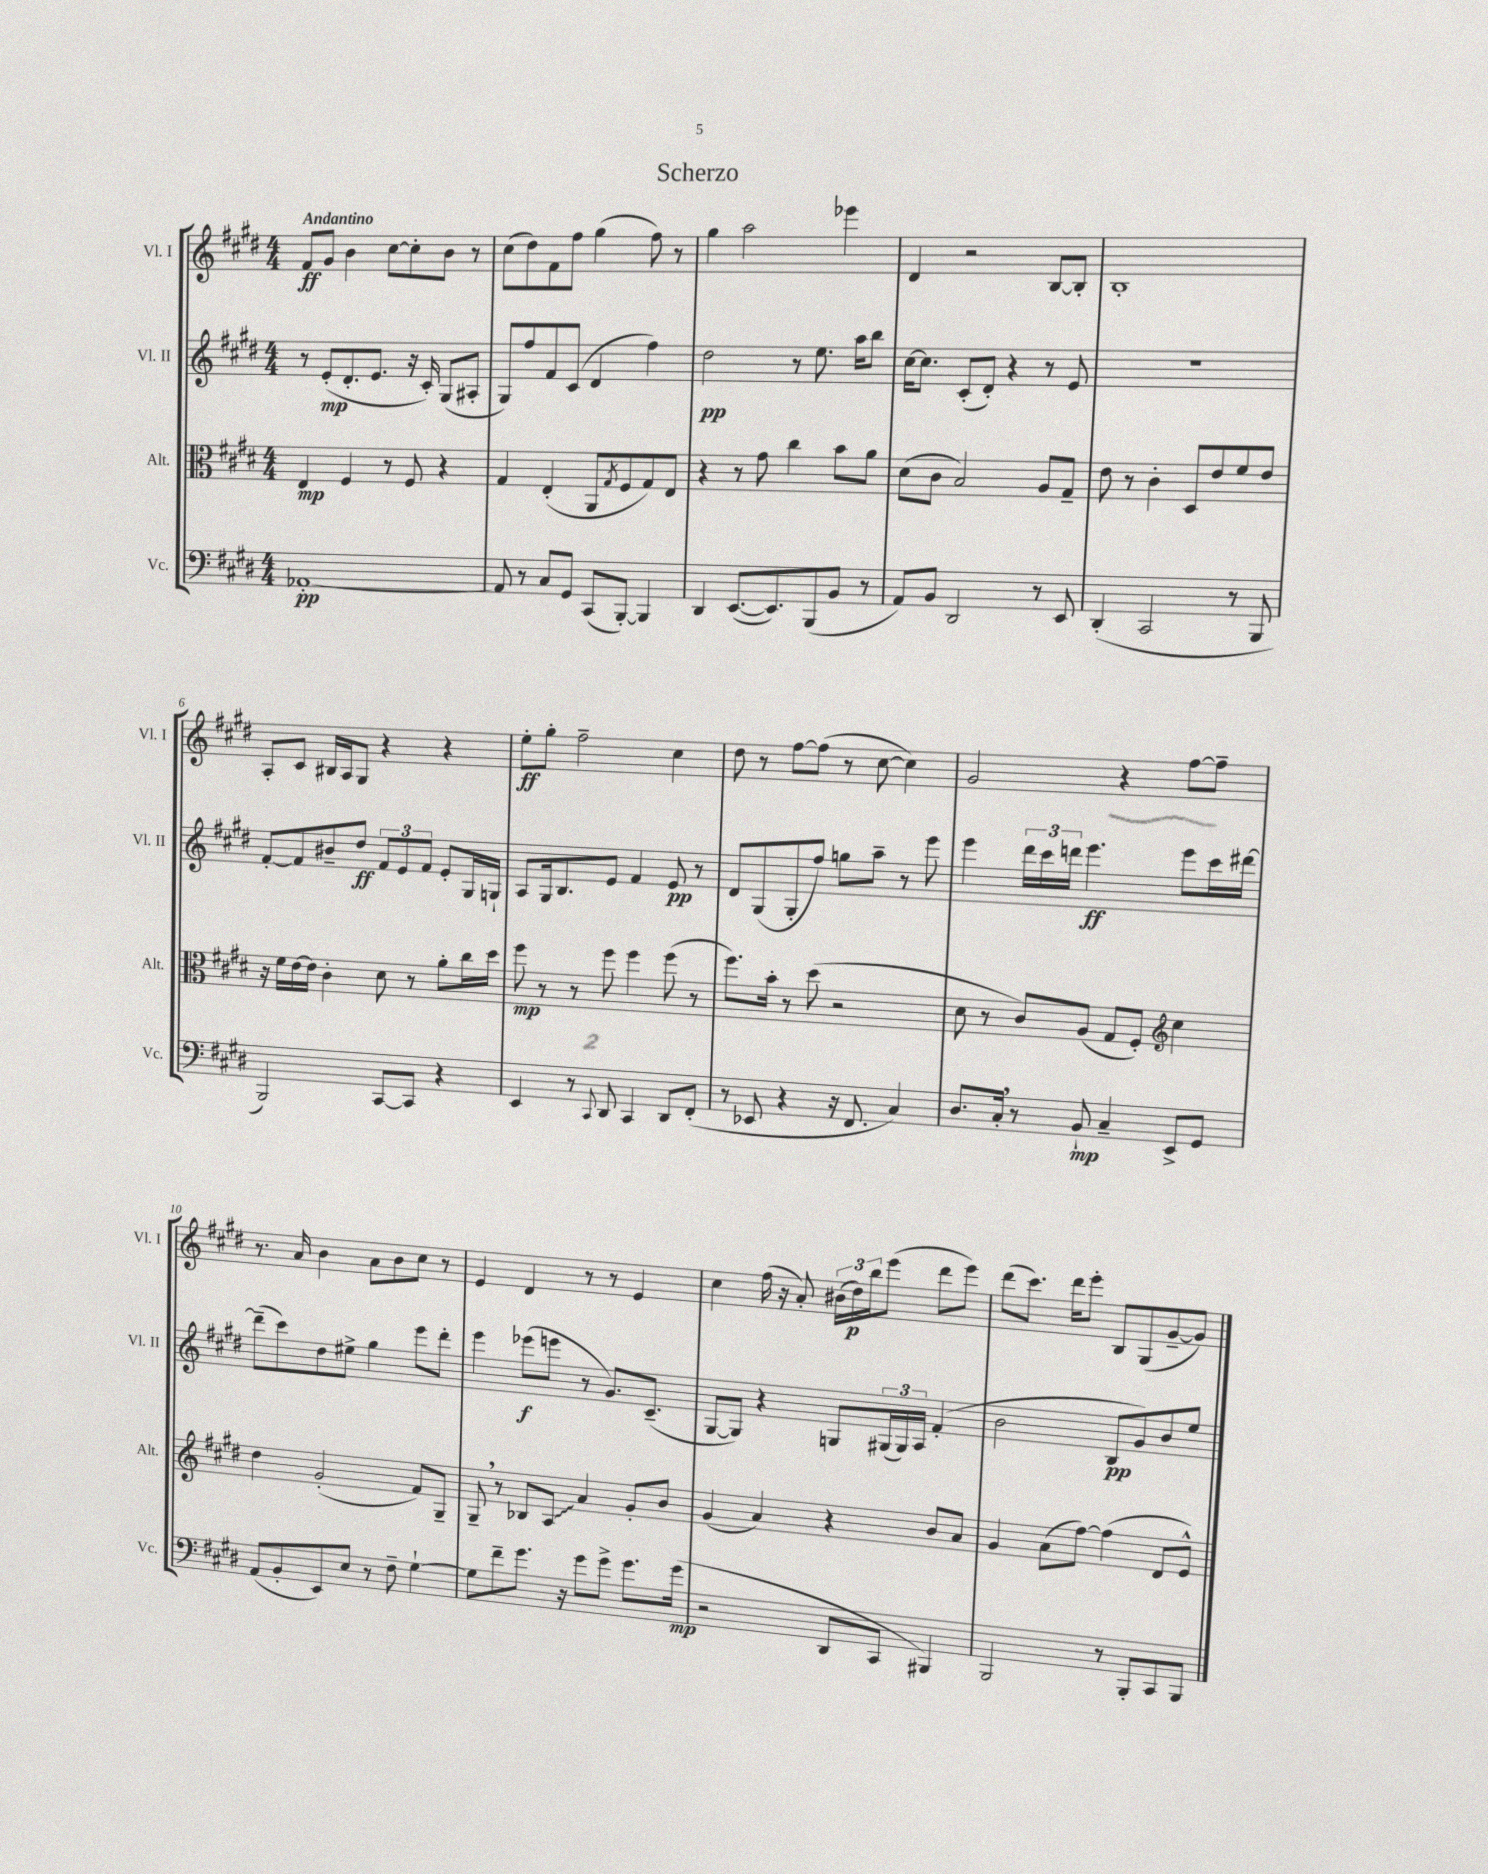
\header { title = "Scherzo" }
<<
\new StaffGroup <<
\new Staff = "s0" \with { instrumentName = "Vl. I" shortInstrumentName = "Vl. I" } {
    \clef treble \key e \major \numericTimeSignature \time 4/4 \tempo "Andantino"
    fis'8\ff gis'8 b'4 cis''8~ cis''8-. b'8 r8 |
    cis''8( dis''8) fis'8 fis''8 gis''4( fis''8) r8 |
    gis''4 a''2 ees'''4 |
    dis'4 r2 b8~ b8-. |
    b1-. |
    a8-. cis'8 bis16 a16 gis8 r4 r4 |
    e''8-.\ff gis''8-. fis''2-- cis''4 |
    dis''8 r8 fis''8~ fis''8( r8 cis''8~ cis''4) |
    gis'2 r4 fis''8~ fis''8-- |
    r8. a'16 b'4 a'8 b'8 cis''8 r8 |
    e'4 dis'4 r8 r8 e'4 |
    cis''4 fis''16( r16 a'8-.) \tuplet 3/2 { bis'16( dis''16\p) b''16 } e'''8( dis'''8 e'''8) |
    dis'''8( cis'''8.) dis'''16 e'''8-. b8 gis8( gis'8~-- gis'8) \bar "|." |
}
\new Staff = "s1" \with { instrumentName = "Vl. II" shortInstrumentName = "Vl. II" } {
    \clef treble \key e \major \numericTimeSignature \time 4/4
    r8 e'8-.\mp( dis'8.-. e'8. r16 cis'16-.) gis8( ais8-. |
    gis8) fis''8 fis'8 cis'8( dis'4 fis''4) |
    dis''2\pp r8 e''8. a''16 b''8 |
    cis''16~ cis''8. cis'8-.( dis'8-.) r4 r8 e'8 |
    r1 |
    fis'8~-. fis'8 bis'8-- dis''8\ff \tuplet 3/2 { fis'8 e'8 fis'8 } e'8-. gis16 g16-! |
    a8 gis16 b8. e'8 fis'4 e'8\pp r8 |
    dis'8 gis8( gis8-. fis''8) g''8 a''8-- r8 e'''8 |
    e'''4 \tuplet 3/2 { dis'''16 cis'''16 d'''16 } e'''4.\ff e'''8 cis'''16 dis'''16~ |
    dis'''8--( cis'''8) dis''8 eis''8-> gis''4 e'''8 dis'''8-. |
    e'''4 ees'''8\f( e'''8 r8 gis'8.) cis'8.--( |
    gis8~ gis8) r4 g8 \tuplet 3/2 { gis16( gis16) a16 } fis'4-.( |
    b'2 b8\pp gis'8) b'8 e''8 \bar "|." |
}
\new Staff = "s2" \with { instrumentName = "Alt." shortInstrumentName = "Alt." } {
    \clef alto \key e \major \numericTimeSignature \time 4/4
    e4\mp fis4 r8 fis8 r4 |
    gis4 e4-.( a,8 \acciaccatura { gis8 } fis8 gis8) e8 |
    r4 r8 gis'8 cis''4 b'8 a'8 |
    dis'8( cis'8 b2) a8 gis8-- |
    e'8 r8 cis'4-. dis8 e'8 fis'8 e'8 |
    r16 fis'16 e'16~ e'16 cis'4-. dis'8 r8 a'8-. cis''16 dis''16 |
    fis''8\mp r8 r8 fis''8 fis''4 fis''8( r8 |
    fis''8.) b'16-. r8 dis''8( r2 |
    dis'8 r8 cis'8) a8( gis8 fis8-.) \clef treble cis''4 |
    dis''4 gis'2-.( fis'8) gis8-- |
    gis8-- \breathe r8 bes8 \once \override Glissando.style = #'zigzag a8\glissando a'4 gis'8-. b'8 |
    gis'4( a'4) r4 b'8 a'8 |
    gis'4 a'8( fis''8~) fis''4( dis'8 e'8-^) \bar "|." |
}
\new Staff = "s3" \with { instrumentName = "Vc." shortInstrumentName = "Vc." } {
    \clef bass \key e \major \numericTimeSignature \time 4/4
    aes,1~-.\pp |
    aes,8 r8 cis8 gis,8 cis,8( b,,8~-.) b,,4 |
    dis,4 e,8.~( e,8.) b,,8( b,8 r8 |
    a,8) b,8 dis,2 r8 e,8 |
    dis,4-.( cis,2 r8 b,,8 |
    b,,2) cis,8~ cis,8 r4 |
    e,4 r8 \appoggiatura { cis,8 } dis,8 cis,4 dis,8 fis,8-.( |
    r8 ees,8 r4 r16 fis,8. cis4) |
    dis8. cis16-. \breathe r8 b,8-!\mp cis4-- e,8-> gis,8 |
    a,8( b,8-. e,8) e8 r8 fis8-- gis4~-! |
    gis8 fis'8-- gis'8. r16 gis'8 gis'8-> gis'8. gis'16\mp( |
    r2 dis,8 cis,8 bis,,4) |
    b,,2 r8 b,,8-. cis,8 b,,8 \bar "|." |
}
>>
>>
